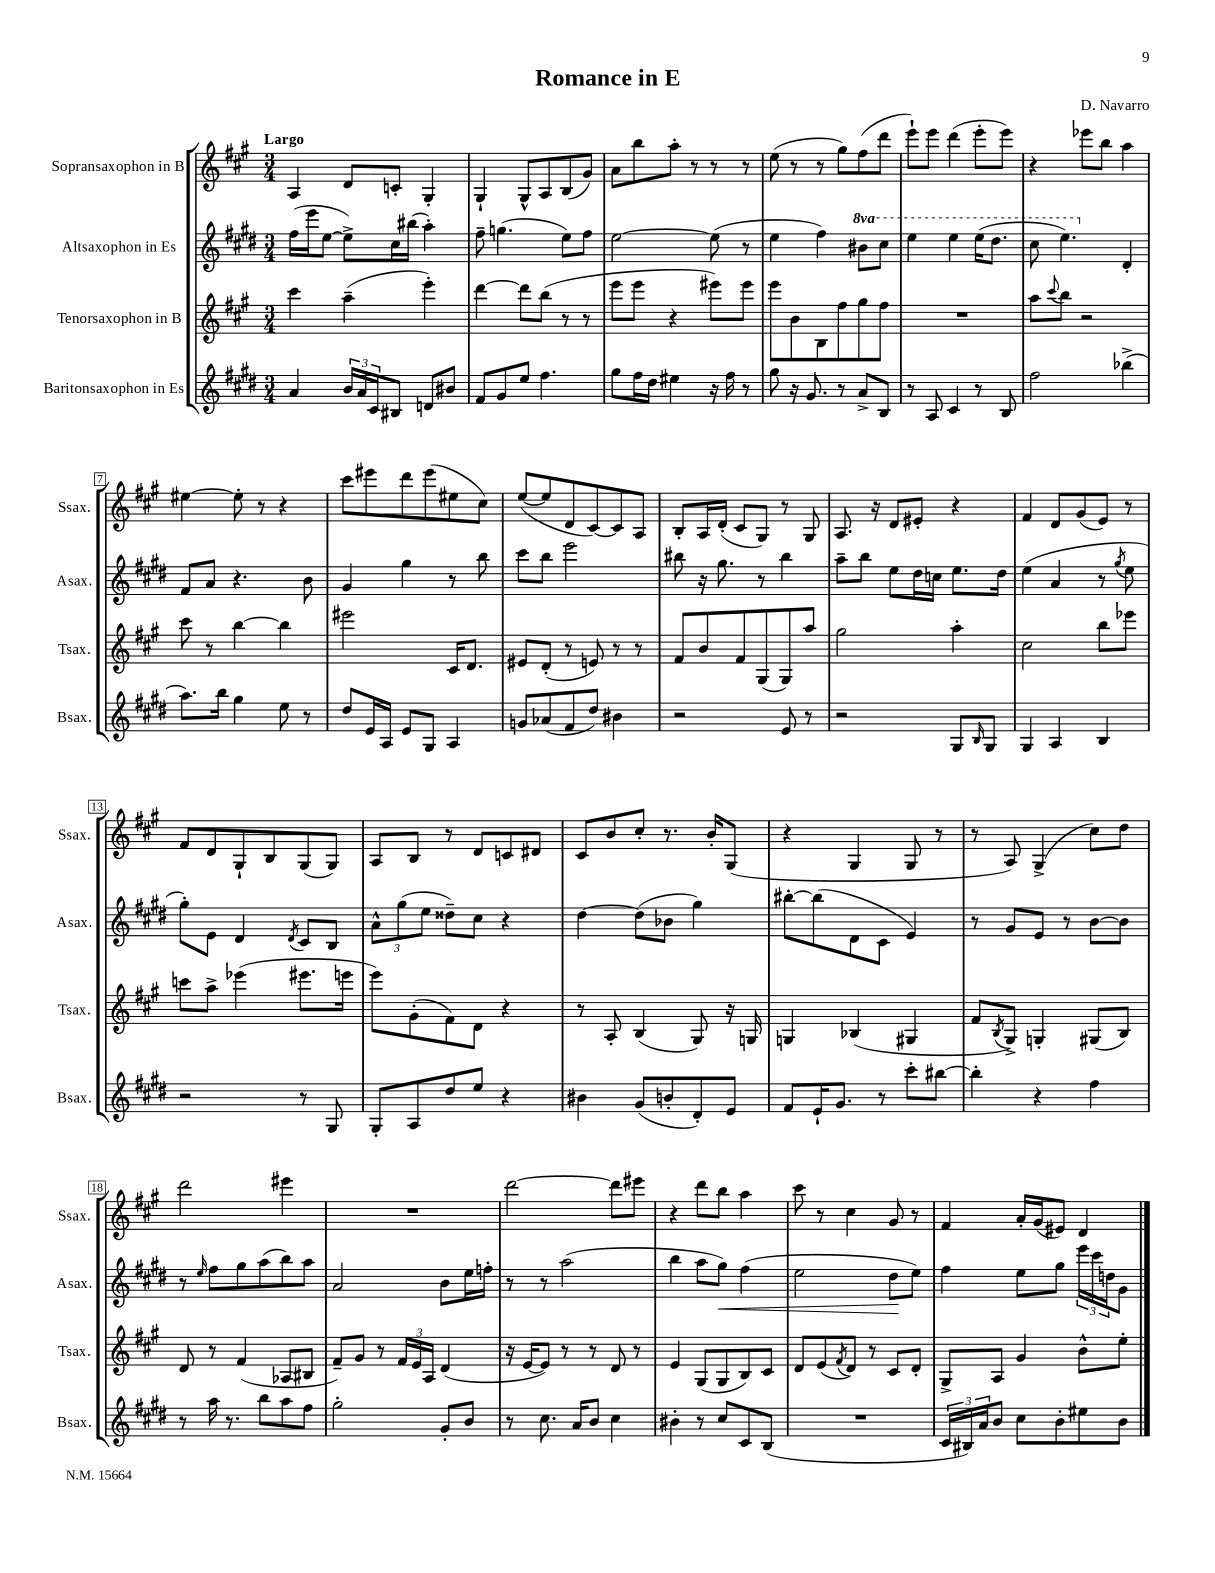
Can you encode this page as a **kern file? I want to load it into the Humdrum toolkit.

**kern	**kern	**kern	**kern
*staff4	*staff3	*staff2	*staff1
*clefG2	*clefG2	*clefG2	*clefG2
*k[f#c#g#d#]	*k[f#c#g#]	*k[f#c#g#d#]	*k[f#c#g#]
*M3/4	*M3/4	*M3/4	*M3/4
4a	4ccc#	(16ff#	4A
.	.	16eee	.
.	.	[8ee	.
24b	(4aa~	8ee^])	8d
24a	.	.	.
24c#	.	.	.
8B#	.	16cc#	8c'
.	.	(16bb#	.
8d	4eee')	4aa')	4G#'
8b#	.	.	.
=	=	=	=
8f#	[4ddd	8ff#~	4G#`
8g#	.	(4.gg	.
8ee	8ddd]	.	8G#^^
4.ff#	(8bb	.	8A
.	8r	8ee)	(8B
.	8r	8ff#	8g#)
=	=	=	=
8gg#	8eee	[2ee	8a
16ff#	8eee	.	8bb
16dd#	.	.	.
4ee#	4r	.	8aa'
.	.	.	8r
16r	8eee#)	(8ee]	8r
16ff#	.	.	.
8r	8eee#	8r	8r
=	=	=	=
8gg#	8eee	4ee	(8ee
16r	8b	.	8r
8.g#	.	.	.
.	8B	4ff#)	8r
8r	8ff#	.	8gg#)
8a^	8gg#	8bb#	(8ff#
8B	8ff#	8ccc#	8ddd
=	=	=	=
8r	2.r	4eee	8eee`)
8A	.	.	8eee
4c#	.	4eee	(4ddd
8r	.	(16eee	8eee'
.	.	8.ddd#	.
8B	.	.	8eee)
=	=	=	=
2ff#	8aa	8ccc#	4r
.	8qqccc#	.	.
.	8bb	4.eee)	.
.	2r	.	8eee-
.	.	.	8bb
(4bb-^	.	4d#'	4aa
=	=	=	=
8.aa)	8ccc#	8f#	[4ee#
.	8r	8a	.
16bb	.	.	.
4gg#	[4bb	4.r	8ee#']
.	.	.	8r
8ee	4bb]	.	4r
8r	.	8b	.
=	=	=	=
8dd#	2eee#	4g#	8ccc#
16e	.	.	8eee#
16A	.	.	.
8e	.	4gg#	8ddd
8G#	.	.	(8eee#
4A	16c#	8r	8ee#
.	8.d	.	.
.	.	8bb	8cc#)
=	=	=	=
8g	8e#	8ccc#	([8ee
(8a-	(8d'	8bb	8ee]
8f#	8r	2eee	8d
8dd#)	8e)	.	[8c#)
4b#	8r	.	8c#]
.	8r	.	8A
=	=	=	=
2r	8f#	8bb#	8B'
.	8b	16r	16A
.	.	8.gg#	(16d'
.	8f#	.	8c#
.	(8G#	8r	8G#)
8e	8G#)	4bb#	8r
8r	8aa	.	8G#
=	=	=	=
2r	2gg#	8aa~	8.A
.	.	8bb	.
.	.	.	16r
.	.	8ee	8d
.	.	16dd#	8e#'
.	.	16cc	.
8G#	4aa'	8.ee	4r
16qqB	.	.	.
8G#	.	.	.
.	.	16dd#	.
=	=	=	=
4G#	2cc#	(4ee	4f#
4A	.	4a	8d
.	.	.	(8g#
4B	8bb	8r	8e)
.	.	8qgg#	.
.	8eee-	8ee	8r
=	=	=	=
2r	8ccc	8gg#')	8f#
.	8aa^	8e	8d
.	(4eee-	4d#	8G#`
.	.	.	8B
.	.	8qd#	.
8r	8.eee#	8c#	(8G#
8G#	.	8B	8G#)
.	16eee	.	.
=	=	=	=
8G#'	8eee)	12a^^	8A
.	.	(12gg#	.
8A	(8g#'	.	8B
.	.	12ee	.
8dd#	8f#)	8dd##~)	8r
8ee	8d	8cc#	8d
4r	4r	4r	8c
.	.	.	8d#
=	=	=	=
4b#	8r	[4dd#	8c#
.	8A'	.	8b
(8g#	(4B	(8dd#]	8cc#'
8b'	.	8b-	8.r
8d#')	8G#)	4gg#)	.
.	.	.	16b'
8e	16r	.	(8G#
.	16G	.	.
=	=	=	=
8f#	4G	[8bb#'	4r
16e`	.	(8bb#]	.
8.g#	.	.	.
.	(4B-	8d#	4G#
8r	.	8c#	.
8ccc#'	4G#	4e)	8G#
[8bb#	.	.	8r
=	=	=	=
4bb#']	8f#	8r	8r
.	8qB	.	.
.	8G#^)	8g#	8A)
4r	4G'	8e	(4G#^
.	.	8r	.
4ff#	(8G#	[8b	8cc#)
.	8B)	8b]	8dd
=	=	=	=
8r	8d	8r	2ddd
.	.	16qqee	.
16aa	8r	8ff#	.
8.r	.	.	.
.	(4f#	8gg#	.
8bb	.	(8aa	.
8aa	8A-	8bb)	4eee#
8ff#	8B#	8aa	.
=	=	=	=
2gg#'	8f#~)	2a	2.r
.	8g#	.	.
.	8r	.	.
.	24f#	.	.
.	24e	.	.
.	24A	.	.
8g#'	(4d	8b	.
8b	.	16ee	.
.	.	16ff'	.
=	=	=	=
8r	16r	8r	[2ddd
.	[16e	.	.
8.cc#	8e])	8r	.
.	8r	(2aa	.
16a	.	.	.
8b	8r	.	.
4cc#	8d	.	8ddd]
.	8r	.	8eee#
=	=	=	=
4b#'	4e	4bb	4r
8r	(8G#	8aa	8ddd
8cc#	8G#	8gg#)	8bb
8c#	8B)	(4ff#	4aa
(8B	8c#	.	.
=	=	=	=
2.r	8d	2ee	8ccc#
.	(8e	.	8r
.	8qf#	.	.
.	8d)	.	4cc#
.	8r	.	.
.	8c#	8dd#	8g#
.	8d'	8ee)	8r
=	=	=	=
24c#	8G#^	4ff#	4f#
24B#)	.	.	.
24a	.	.	.
8b	8A	.	.
8cc#	4g#	8ee	16a'
.	.	.	(16g#
8b'	.	8gg#	8e#)
8ee#	8b^^	24eee	4d
.	.	24ccc#	.
.	.	24dd	.
8b	8ee'	8g#	.
==	==	==	==
*-	*-	*-	*-
